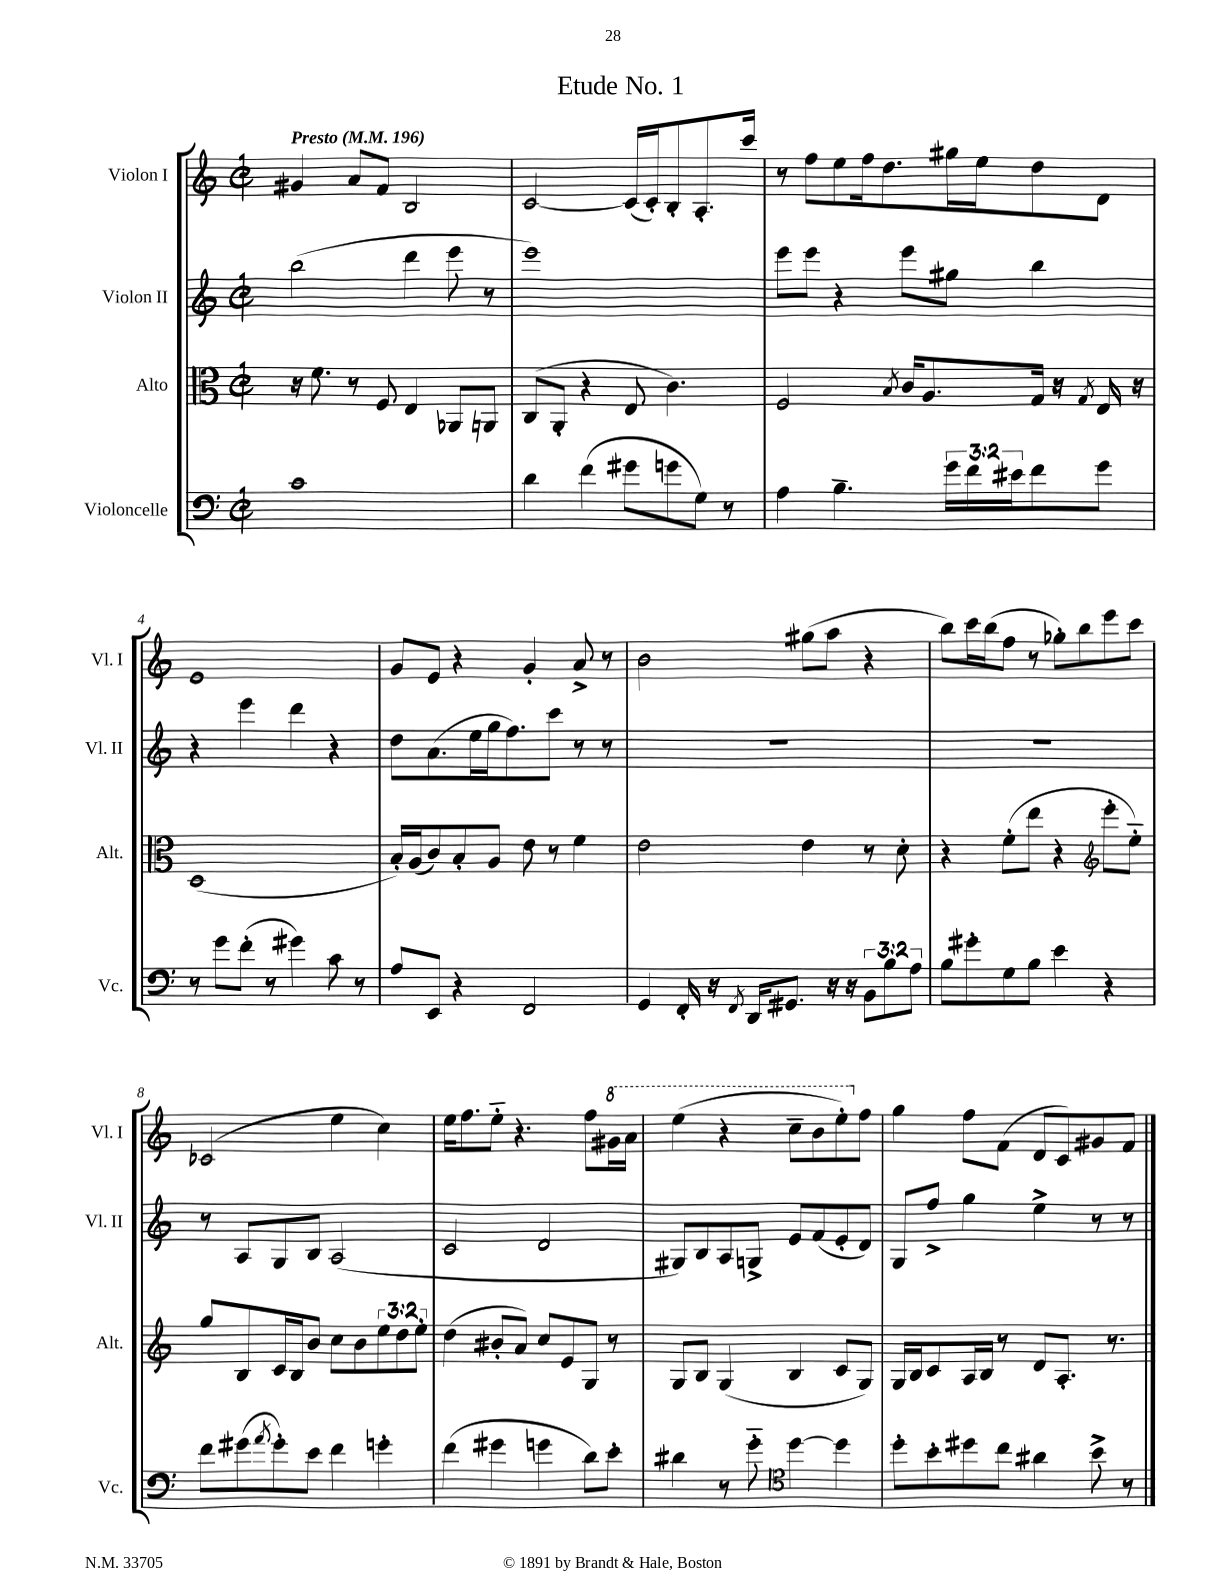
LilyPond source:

\header { title = "Etude No. 1" }
<<
\new StaffGroup <<
\new Staff = "s0" \with { instrumentName = "Violon I" shortInstrumentName = "Vl. I" } {
    \clef treble \key c \major \defaultTimeSignature \time 2/2 \tempo "Presto" 4 = 196
    gis'4 a'8 f'8 b2 |
    c'2~ c'16( c'16-.) b8-. a8.-. c'''16 |
    r8 f''8 e''8 f''16 d''8. gis''16 e''16 d''8 d'8 |
    e'1 |
    g'8 e'8 r4 g'4-. a'8-> r8 |
    b'2 gis''8( a''8 r4 |
    b''8) c'''16 b''16( f''8 r8 ges''8-.) b''8 e'''8 c'''8 |
    ces'2( e''4 c''4) |
    e''16 f''8. e''8-_ r4. f''8 \ottava #1 gis''16 a''16 |
    e'''4( r4 c'''8-- b''8 e'''8-.) \ottava #0 f''8 |
    g''4 f''8 f'8( d'8 c'8) gis'8 f'8 \bar "|." |
}
\new Staff = "s1" \with { instrumentName = "Violon II" shortInstrumentName = "Vl. II" } {
    \clef treble \key c \major \defaultTimeSignature \time 2/2
    b''2( d'''4 e'''8 r8 |
    e'''1) |
    e'''8 e'''8 r4 e'''8 gis''8 b''4 |
    r4 e'''4 d'''4 r4 |
    d''8 a'8.( e''16 g''16 f''8.) c'''8 r8 r8 |
    R1 |
    R1 |
    r8 a8 g8 b8 a2( |
    c'2 d'2 |
    gis8) b8 a8 g8-> e'8 f'8( e'8-. d'8) |
    g8 f''8-> g''4 e''4-> r8 r8 \bar "|." |
}
\new Staff = "s2" \with { instrumentName = "Alto" shortInstrumentName = "Alt." } {
    \clef alto \key c \major \defaultTimeSignature \time 2/2 \override Staff.TupletNumber.text = #tuplet-number::calc-fraction-text
    r16 f'8. r8 f8 e4 aes,8 a,8 |
    c8( a,8-. r4 e8 c'4.) |
    f2 \acciaccatura { b8 } c'16 a8. g16 r16 \acciaccatura { g8 } e16 r16 |
    d1( |
    b16-.) a16( c'8) b8-. a8 e'8 r8 f'4 |
    e'2 e'4 r8 d'8-. |
    r4 f'8-.( e''8 r4 \clef treble e'''8-. e''8-_) |
    g''8 b8 c'16 b16 b'8 c''8 b'8 \tuplet 3/2 { e''8 d''8 e''8-. } |
    d''4( bis'8-. a'8) c''8 e'8 g8 r8 |
    g8 b8 g4( b4 c'8 g8) |
    g16 b16 c'8 a16 b16 r8 d'8 a8.-. r8. \bar "|." |
}
\new Staff = "s3" \with { instrumentName = "Violoncelle" shortInstrumentName = "Vc." } {
    \clef bass \key c \major \defaultTimeSignature \time 2/2 \override Staff.TupletNumber.text = #tuplet-number::calc-fraction-text
    c'1 |
    d'4 f'4( gis'8 g'8 g8) r8 |
    a4 b4.-- \tuplet 3/2 { g'16 f'16 eis'16 } f'8 g'8 |
    r8 g'8 f'8-.( r8 gis'4) c'8 r8 |
    a8 e,8 r4 f,2 |
    g,4 f,16-. r16 \acciaccatura { f,8 } d,16 gis,8. r16 r16 \tuplet 3/2 { b,8 b8 a8 } |
    b8 gis'8-. g8 b8 e'4 r4 |
    f'8 gis'8( \acciaccatura { a'8 } gis'8-.) e'8 f'4 g'4-. |
    f'4( gis'4 g'4 d'8) e'8-. |
    dis'4 r8 g'8-_ \clef tenor d''4~ d''4 |
    d''8-. b'8-. dis''8 c''8 ais'4 b'8-> r8 \bar "|." |
}
>>
>>
